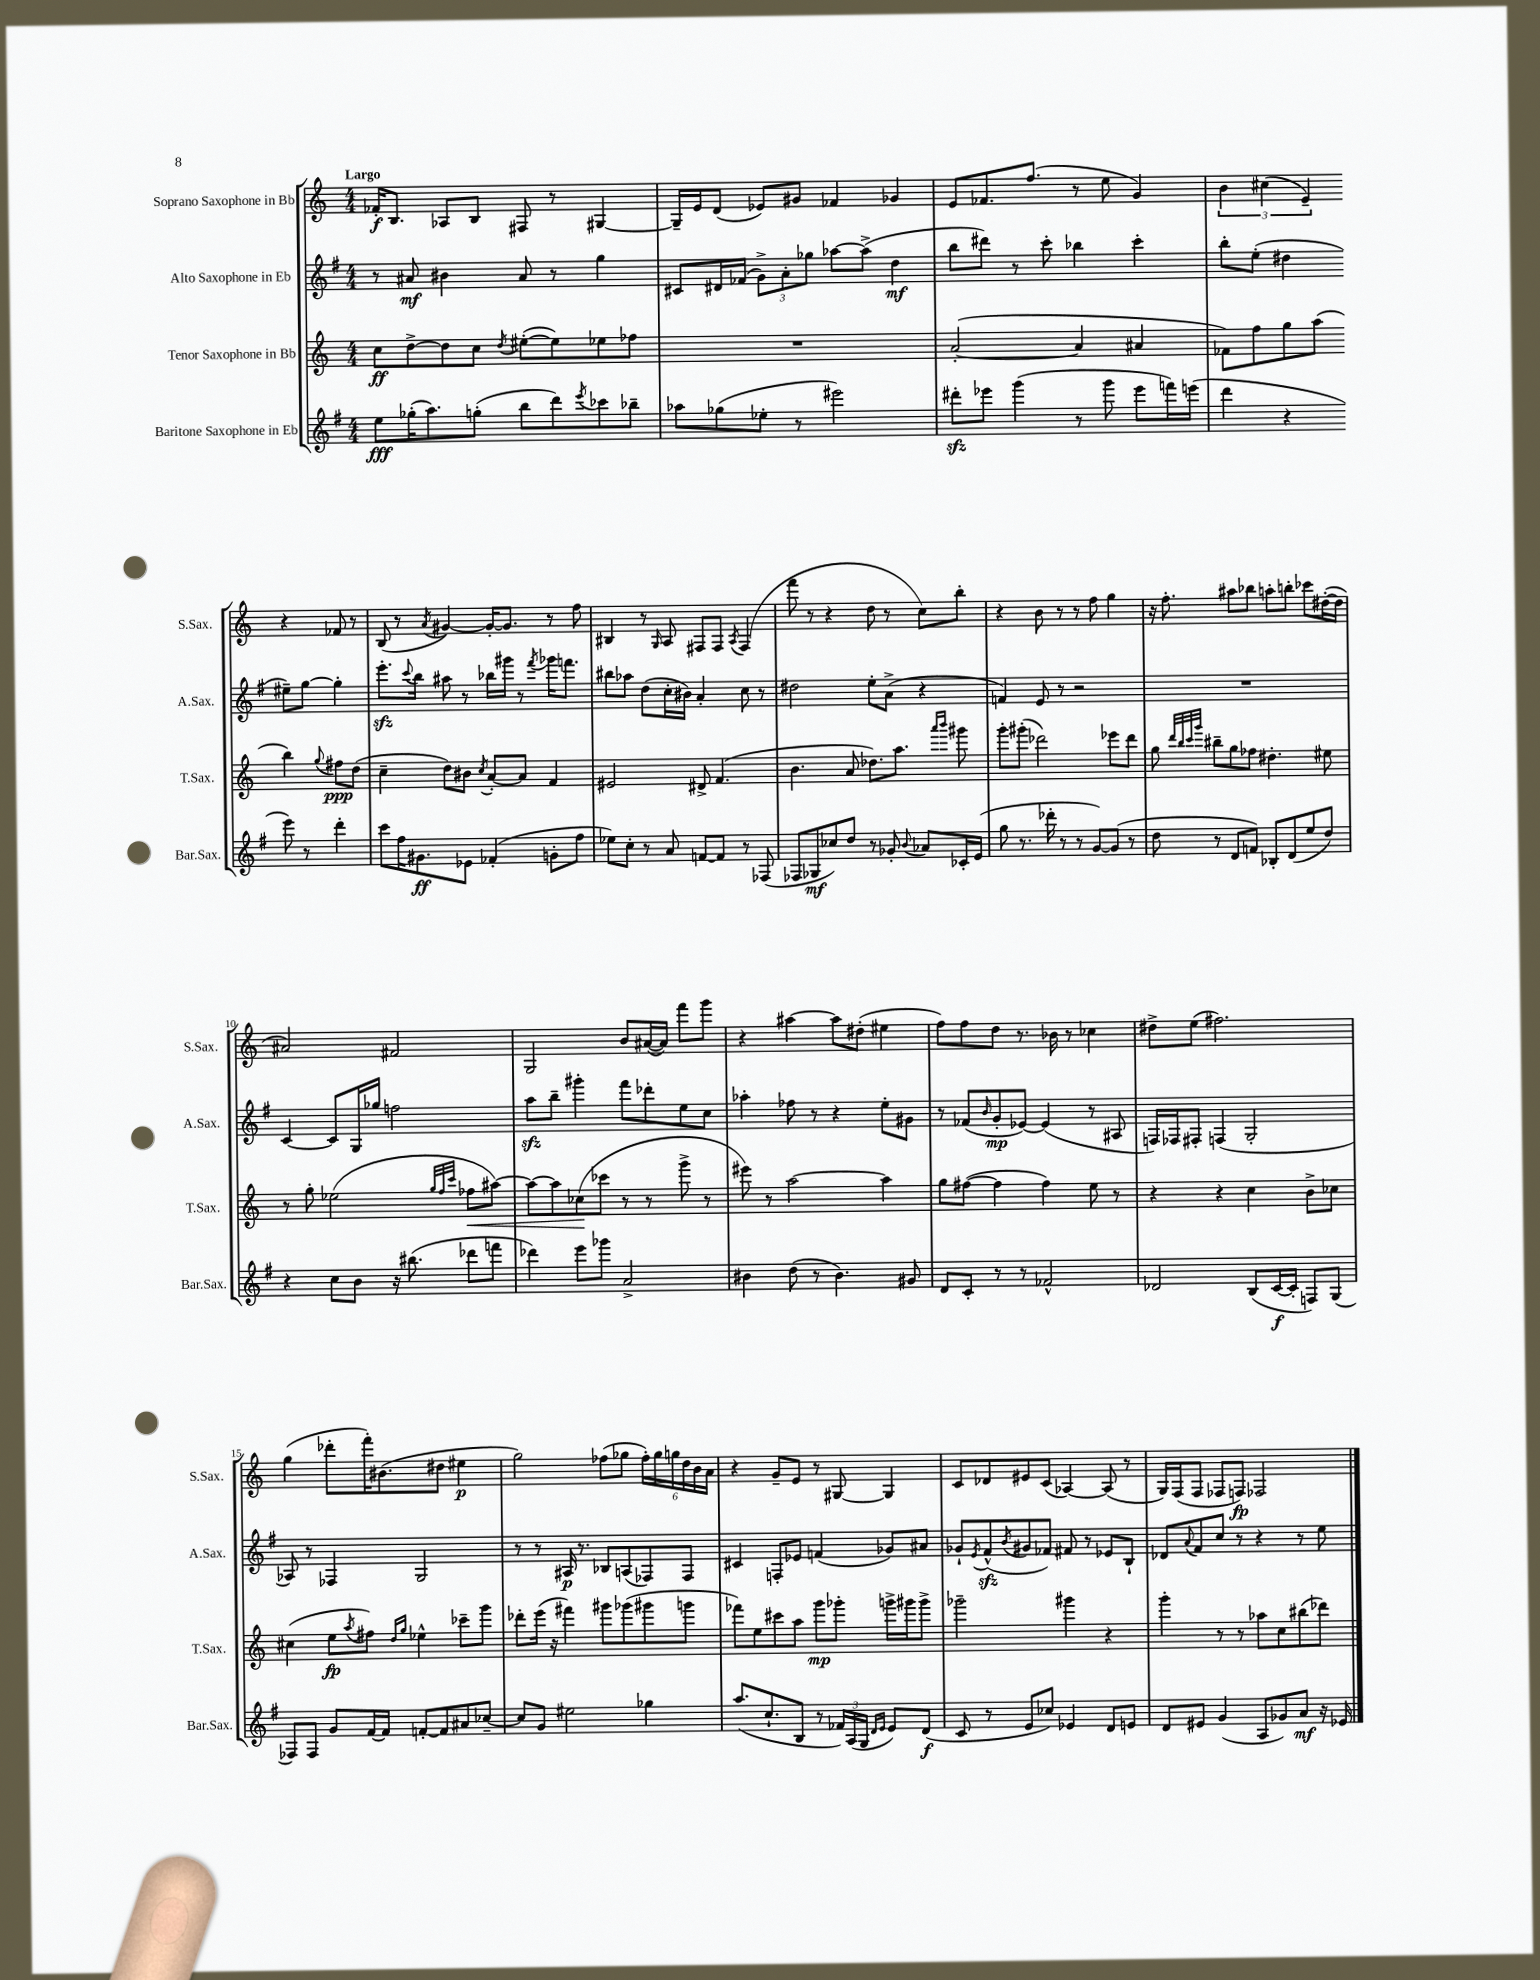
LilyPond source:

<<
\new StaffGroup <<
\new Staff = "s0" \with { instrumentName = "Soprano Saxophone in Bb" shortInstrumentName = "S.Sax." } {
    \clef treble \key c \major \numericTimeSignature \time 4/4 \tempo "Largo"
    fes'16-.\f b8. aes8 b8 fis8 r8 gis4~ |
    gis16-- e'16 d'8( ees'8) gis'8 fes'4 ges'4 |
    e'8 fes'8. f''8.( r8 e''8 g'4) |
    \tuplet 3/2 { b'4 cis''4( e'4--) } r4 fes'8 r8 |
    b8( r8 \acciaccatura { a'8 } gis'4~) gis'16~-. gis'8. r8 f''8 |
    bis4 r8 \grace { g16 } a8 fis8 fis8 \acciaccatura { a8 } fis4( |
    f'''8 r8 r4 d''8 r8 c''8) b''8-. |
    r4 b'8 r8 r8 f''8 g''4 |
    r16 f''8.-. ais''8 bes''8 a''8-. b''8-. ces'''8 dis''16~-.( dis''16 |
    ais'2) fis'2 |
    g2 b'8 ais'16~( ais'16) f'''8 g'''8 |
    r4 ais''4~ ais''8 dis''8-.( eis''4 |
    f''8) f''8 d''8 r8. bes'16 r8 ces''4 |
    dis''8-> e''8( fis''2.) |
    g''4( des'''8-. f'''16-.) bis'8.( dis''8 eis''4\p |
    g''2) fes''8( ges''8 \tuplet 6/4 { fes''16-.) ges''16 g''16 d''16 b'16 a'16 } |
    r4 g'8-- e'8 r8 gis8~ gis4 |
    c'8 des'8 eis'8 c'8( aes4~) aes8( r8 |
    g16) f16( f8 fes8 f8\fp) fes2 \bar "|." |
}
\new Staff = "s1" \with { instrumentName = "Alto Saxophone in Eb" shortInstrumentName = "A.Sax." } {
    \clef treble \key g \major \numericTimeSignature \time 4/4
    r8 ais'8\mf bis'4 ais'8 r8 g''4 |
    cis'8 dis'16 fes'16( \tuplet 3/2 { g'8->) a'8-. ges''8 } aes''8~ aes''8->( d''4\mf |
    b''8 dis'''8) r8 c'''8-. bes''4 c'''4-. |
    b''8-. e''8-.( dis''4 eis''8--) g''8~ g''4-. |
    e'''8.-.\sfz \appoggiatura { c'''8 } b''16 ais''8 r8 bes''16 gis'''16 r8 \acciaccatura { fis'''8 } ges'''16 f'''8. |
    bis''8 aes''8 d''8( c''16-. bis'16) a'4-. c''8 r8 |
    dis''2 e''8-. a'8->( r4 |
    f'4) e'8 r8 r2 |
    R1 |
    c'4~ c'8 g16 ges''16 f''2 |
    a''8\sfz b''8-- gis'''4-. fis'''8 des'''8-. e''8 c''8 |
    aes''4-. fes''8 r8 r4 e''8-. gis'8 |
    r8 fes'8( \grace { b'16 } g'8-.\mp ees'8~) ees'4( r8 ais8 |
    f16) fes16 fis8-. f4( g2-. |
    aes8) r8 fes4 g2 |
    r8 r8 ais16\p r8. bes8 a8( fes8) fes8 |
    cis'4 f8-. ees'8 f'4( ges'8) ais'8 |
    ges'8-! \acciaccatura { e'8 } fis'8-^\sfz( \acciaccatura { b'8 } gis'8 fes'8) fis'8 r8 ees'8 b8-! |
    des'8 \appoggiatura { a'8 } fis'8 c''8 r8 r4 r8 e''8 \bar "|." |
}
\new Staff = "s2" \with { instrumentName = "Tenor Saxophone in Bb" shortInstrumentName = "T.Sax." } {
    \clef treble \key c \major \numericTimeSignature \time 4/4
    c''8\ff d''8~-> d''8 c''8 \acciaccatura { d''8 } eis''8~-.( eis''8) ees''8 fes''8 |
    R1 |
    a'2~-.( a'4 ais'4 |
    fes'8) f''8 g''8 a''8( b''4) \appoggiatura { g''8 } fis''8\ppp d''8( |
    c''4-- d''8) bis'8 \acciaccatura { c''8 } a'8~-. a'8 f'4 |
    eis'2 dis'8-> f'4.( |
    b'4. a'8 des''8.) a''8. \grace { a'''16 b'''16 } gis'''8 |
    g'''8-. gis'''8-.( des'''2) ees'''8 des'''8 |
    g''8 \grace { d'''32 b''32 c'''32 g'''32 } bis''8-- g''8 fes''8 dis''4.-. eis''8 |
    r8 g''8-. ees''2( \grace { g''32 f''32 c'''32 } fes''8\< ais''8~) |
    ais''8~ ais''8 ces''8\!( ces'''8 r8 r8 g'''8-> r8 |
    eis'''8) r8 a''2~ a''4 |
    g''8 fis''8~( fis''4 fis''4) e''8 r8 |
    r4 r4 c''4 b'8-> ces''8 |
    cis''4( e''8\fp \acciaccatura { a''8 } fis''8) \grace { d''16 g''16 } ees''4-^ ces'''8-- g'''8 |
    des'''8-. e'''16( r16 fis'''4) gis'''8 ges'''8( gis'''8 g'''8 |
    fes'''8) e''8 cis'''8 a''8 g'''8\mp ges'''8-. g'''16-> gis'''16 gis'''8-> |
    ges'''2-- gis'''4 r4 |
    g'''4-. r8 r8 aes''8 c''8 bis''8( des'''8) \bar "|." |
}
\new Staff = "s3" \with { instrumentName = "Baritone Saxophone in Eb" shortInstrumentName = "Bar.Sax." } {
    \clef treble \key g \major \numericTimeSignature \time 4/4
    e''8\fff ges''16-.( a''8.) g''8-.( b''8 d'''8) \acciaccatura { e'''8 } ces'''8 bes''8-- |
    aes''8 ges''8( ees''8-. r8 eis'''2) |
    dis'''8-.\sfz ees'''8 g'''4( r8 g'''8 ees'''8 f'''16) e'''16( |
    d'''4 r4 e'''8) r8 d'''4-. |
    c'''8 fis''16 gis'8.\ff ees'8 fes'4-.( g'8-. fis''8 |
    ees''8) c''8-. r8 a'8 f'8~ f'8 r8 fes8( |
    fes8 ges8\mf ces''8) d''8 r8 ges'8-. \appoggiatura { b'8 } aes'8 ces'16-. e'16( |
    g''8 r8. des'''16-. r8 r8 g'8~) g'8( r8 |
    d''8 r8 d'8 f'8) bes8-. d'8( e''8 d''8) |
    r4 c''8 b'8 r16 bis''8.( des'''8 f'''8 |
    des'''4) e'''8 ges'''8 a'2-> |
    bis'4 d''8( r8 bis'4.) gis'8 |
    d'8 c'8-. r8 r8 fes'2-^ |
    des'2 b8( c'16~\f c'16-. f8) g8( |
    fes8) fes8 g'8 fis'16~ fis'16 f'8~-. f'8 ais'8 ces''8~-- |
    ces''8 g'8 eis''2 ges''4 |
    a''8.( c''8.-! b8 r8 \tuplet 3/2 { fes'16) a16( g16 } \grace { d'16 e'16 } e'8) d'8\f( |
    c'8 r8 e'8 ces''8) ees'4 d'8 e'8 |
    d'8 eis'8 g'4( a8 ges'8) a'8\mf r16 ees'16 \bar "|." |
}
>>
>>
